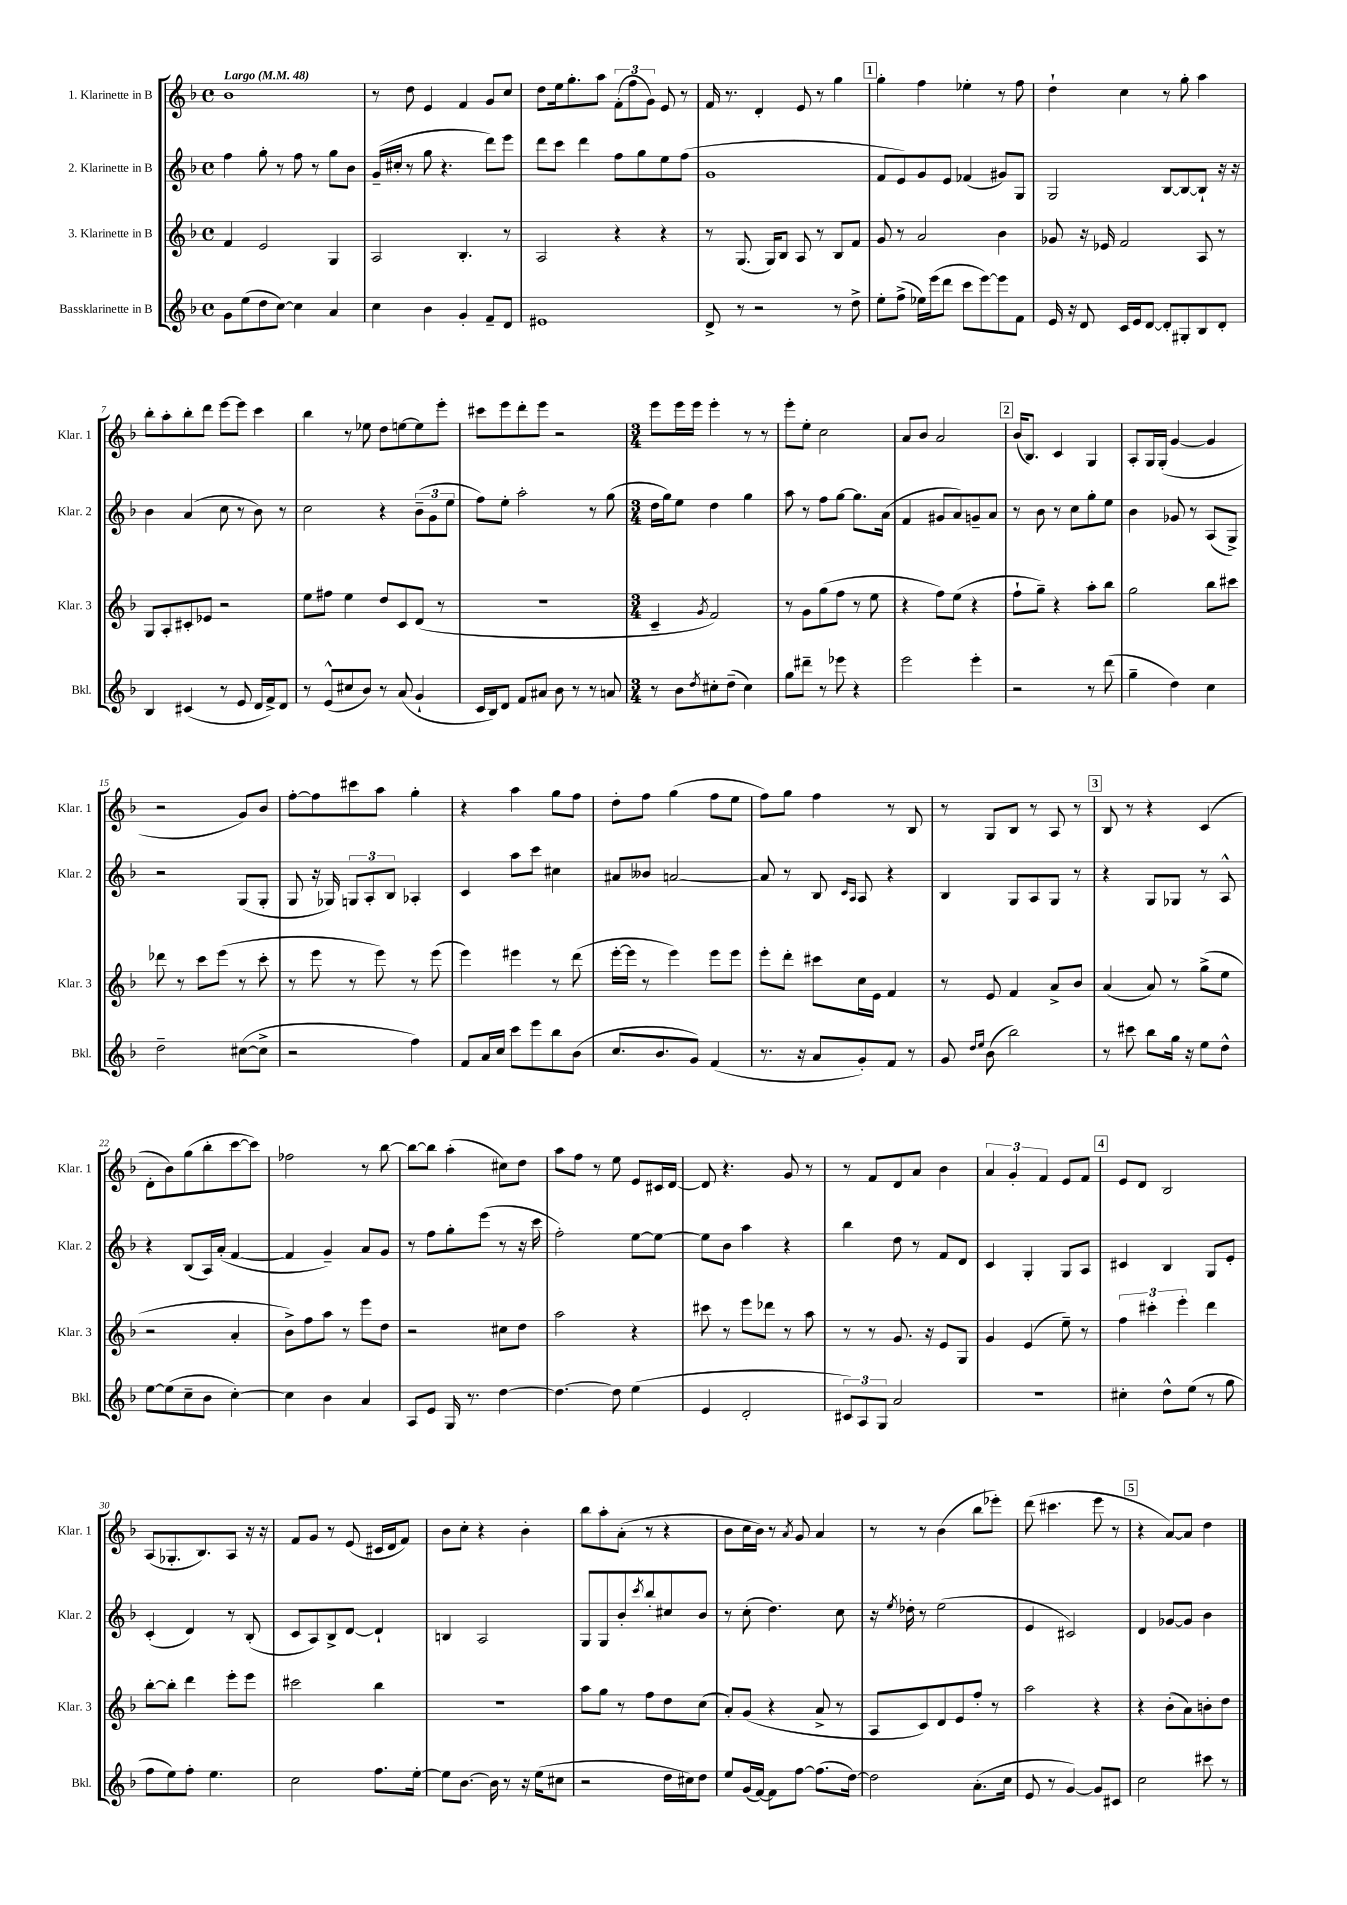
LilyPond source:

<<
\new StaffGroup <<
\new Staff = "s0" \with { instrumentName = "1. Klarinette in B" shortInstrumentName = "Klar. 1" } {
    \clef treble \key f \major \defaultTimeSignature \time 4/4 \tempo "Largo" 4 = 48
    bes'1 |
    r8 d''8 e'4 f'4 g'8 c''8 |
    d''8 e''16 g''8.-. a''8 \tuplet 3/2 { f'8-.( f''8 g'8) } e'8 r8 |
    f'16 r8. d'4-. e'8 r8 g''4 |
    \mark \markup { \box "1" } g''4-. f''4 ees''4-. r8 f''8 |
    d''4-! c''4 r8 g''8-. a''4 |
    bes''8-. a''8-. bes''8-. d'''8 e'''8~ e'''8 c'''4 |
    bes''4 r8 ees''8 d''8 e''8~ e''8 e'''8-. |
    cis'''8 e'''8 d'''8-. e'''8 r2 |
    \numericTimeSignature \time 3/4 e'''8 e'''16 e'''16 e'''4-. r8 r8 |
    e'''8-. e''8-. c''2 |
    a'8 bes'8 a'2 |
    \mark \markup { \box "2" } bes'16( bes8.) c'4 g4 |
    a8-. g16 g16-.( g'4~ g'4 |
    r2 g'8) bes'8 |
    f''8~-. f''8 cis'''8 a''8 g''4-. |
    r4 a''4 g''8 f''8 |
    d''8-. f''8 g''4( f''8 e''8 |
    f''8) g''8 f''4 r8 bes8 |
    r8 g8 bes8 r8 a8 r8 |
    \mark \markup { \box "3" } bes8 r8 r4 c'4( |
    d'8-. bes'8) g''8( bes''8-. c'''8~ c'''8) |
    fes''2 r8 bes''8~ |
    bes''8~ bes''8 a''4-.( cis''8) d''8 |
    a''8 f''8 r8 e''8 e'8 cis'16 d'16~ |
    d'8 r4. g'8 r8 |
    r8 f'8 d'8 a'8 bes'4 |
    \tuplet 3/2 { a'4 g'4-. f'4 } e'8 f'8 |
    \mark \markup { \box "4" } e'8 d'8 bes2 |
    a8( ges8.-. bes8.) a8 r16 r16 |
    f'8 g'8 r8 e'8( cis'16 d'16 f'8) |
    bes'8 c''8-. r4 bes'4-. |
    bes''8 a''8-. a'8-.( r8 r4 |
    bes'8 c''16 bes'16) r8 \acciaccatura { a'8 } g'8 a'4 |
    r8 r8 bes'4( bes''8 ees'''8-.) |
    d'''8( cis'''4. e'''8 r8 |
    \mark \markup { \box "5" } r4 a'8~) a'8 d''4 \bar "|." |
}
\new Staff = "s1" \with { instrumentName = "2. Klarinette in B" shortInstrumentName = "Klar. 2" } {
    \clef treble \key f \major \defaultTimeSignature \time 4/4
    f''4 g''8-. r8 f''8 r8 g''8 bes'8 |
    g'16--( cis''16-. r8 g''8 r4. d'''8) e'''8 |
    d'''8 c'''8 d'''4 f''8 g''8 e''8 f''8( |
    g'1 |
    \mark \markup { \box "1" } f'8 e'8) g'8 e'8 fes'4( gis'8) g8 |
    g2 bes8~ bes8~ bes8-! r16 r16 |
    bes'4 a'4( c''8 r8 bes'8) r8 |
    c''2 r4 \tuplet 3/2 { bes'8--( g'8 e''8 } |
    f''8) e''8-. a''2-. r8 g''8( |
    \numericTimeSignature \time 3/4 d''16 g''16) e''8 d''4 g''4 |
    a''8 r8 f''8 g''8~ g''8. a'16( |
    f'4 gis'8 a'8) g'8-- a'8 |
    \mark \markup { \box "2" } r8 bes'8 r8 c''8 g''8-. e''8 |
    bes'4 ges'8 r8 a8( g8->) |
    r2 g8( g8-. |
    g8 r16 ges16) \tuplet 3/2 { g8 a8-. bes8 } aes4-. |
    c'4 a''8 c'''8 cis''4 |
    ais'8 beses'8 a'2~ |
    a'8 r8 bes8 \grace { c'16 a16 } a8 r4 |
    bes4 g8 a8 g8 r8 |
    \mark \markup { \box "3" } r4 g8 ges8 r8 a8-^ |
    r4 bes8( a16) a'16-.( f'4~ |
    f'4 g'4--) a'8 g'8 |
    r8 f''8 g''8-. e'''8( r8 r16 c'''16 |
    f''2-.) e''8~ e''8~ |
    e''8 bes'8 a''4 r4 |
    bes''4 d''8 r8 f'8 d'8 |
    c'4 g4-. g8 a8 |
    \mark \markup { \box "4" } cis'4 bes4 g8 e'8-. |
    c'4-.( d'4) r8 bes8-.( |
    c'8 a8) bes8-> d'8~ d'4-! |
    b4 a2 |
    g8 g8 bes'8-. \acciaccatura { c'''8 } bes''8-. cis''8 bes'8 |
    r8 c''8-.( d''4.) c''8 |
    r16 \acciaccatura { e''8 } des''16-. r8 e''2( |
    e'4 cis'2) |
    \mark \markup { \box "5" } d'4 ges'8~ ges'8 bes'4 \bar "|." |
}
\new Staff = "s2" \with { instrumentName = "3. Klarinette in B" shortInstrumentName = "Klar. 3" } {
    \clef treble \key f \major \defaultTimeSignature \time 4/4
    f'4 e'2 g4 |
    a2 bes4.-. r8 |
    a2 r4 r4 |
    r8 g8.( g16) bes8 a8 r8 bes8 f'8 |
    \mark \markup { \box "1" } g'8 r8 a'2 bes'4 |
    ges'8 r16 ees'16 f'2 a8 r8 |
    g8 a8-. cis'8-. ees'8 r2 |
    e''8 fis''8 e''4 d''8 c'8 d'8( r8 |
    R1 |
    \numericTimeSignature \time 3/4 c'4-- \acciaccatura { g'8 } f'2) |
    r8 g'8 g''8( f''8 r8 e''8 |
    r4 f''8) e''8( r4 |
    \mark \markup { \box "2" } f''8-! g''8--) r4 a''8-. bes''8 |
    g''2 bes''8 cis'''8 |
    des'''8 r8 c'''8 e'''8( r8 c'''8-. |
    r8 e'''8 r8 e'''8) r8 e'''8( |
    e'''4) eis'''4 r8 d'''8( |
    e'''16~-. e'''16 r8 e'''4) e'''8 e'''8 |
    e'''8-. d'''8-. cis'''8 c''16 e'16 f'4 |
    r8 e'8 f'4 a'8-> bes'8 |
    \mark \markup { \box "3" } a'4( a'8) r8 g''8->( e''8 |
    r2 a'4-. |
    bes'8->) f''8 a''8 r8 e'''8 d''8 |
    r2 cis''8 d''8 |
    a''2 r4 |
    cis'''8 r8 e'''8 des'''8 r8 a''8 |
    r8 r8 g'8. r16 e'8 g8 |
    g'4 e'4( e''8--) r8 |
    \mark \markup { \box "4" } \tuplet 3/2 { f''4 cis'''4-. e'''4-. } d'''4 |
    bes''8~-. bes''8-. d'''4 e'''8-. e'''8 |
    cis'''2 bes''4 |
    R2. |
    a''8 g''8 r8 f''8 d''8 c''8( |
    a'8-.) g'8( r4 a'8-> r8 |
    a8 c'8) d'8 e'8 f''8-. r8 |
    a''2 r4 |
    \mark \markup { \box "5" } r4 bes'8-.( a'8) b'8-. d''8 \bar "|." |
}
\new Staff = "s3" \with { instrumentName = "Bassklarinette in B" shortInstrumentName = "Bkl." } {
    \clef treble \key f \major \defaultTimeSignature \time 4/4
    g'8 e''8( d''8 c''8~) c''4 a'4 |
    c''4 bes'4 g'4-. f'8-- d'8 |
    eis'1 |
    d'8-> r8 r2 r8 d''8-> |
    \mark \markup { \box "1" } e''8-. f''8->( ees''16) e'''16( d'''8 c'''8 e'''8~) e'''8 f'8 |
    e'16 r16 d'8 c'16 e'16 d'8~ d'8-. gis8-. bes8 d'8-. |
    bes4 cis'4( r8 e'8 d'16 f'16->) d'8 |
    r8 e'8-^( cis''8 bes'8) r8 a'8( g'4-! |
    c'16 bes16) d'8 f'8 ais'8 bes'8 r8 r8 a'8 |
    \numericTimeSignature \time 3/4 r8 bes'8 \acciaccatura { d''8 } cis''8-. d''8--( cis''4) |
    g''8 dis'''8-- r8 ees'''8 r4 |
    e'''2 e'''4-. |
    \mark \markup { \box "2" } r2 r8 d'''8( |
    g''4-- d''4) c''4 |
    d''2-- cis''8~( cis''8-> |
    r2 f''4) |
    f'8 a'16 c''16 c'''8 e'''8 bes''8 bes'8( |
    c''8. bes'8. g'8) f'4( |
    r8. r16 a'8 g'8-.) f'8 r8 |
    g'8 \grace { d''16 e''16 } bes'8( bes''2) |
    \mark \markup { \box "3" } r8 cis'''8 bes''8 g''16 r16 e''8 d''8-^ |
    e''8~ e''8( c''8-- bes'8 c''4~-.) |
    c''4 bes'4 a'4 |
    a8 e'8 g16 r8. d''4~ |
    d''4.~ d''8 e''4( |
    e'4 d'2-. |
    \tuplet 3/2 { cis'8) a8 g8 } a'2 |
    R2. |
    \mark \markup { \box "4" } cis''4-. d''8-^ e''8( r8 g''8 |
    f''8 e''8) f''8-. e''4. |
    c''2 f''8. e''16~-. |
    e''8 bes'8.~ bes'16 r8 r16 e''16( cis''8 |
    r2 d''16 cis''16) d''8 |
    e''8 g'16( f'16~) f'8 f''8~ f''8.( d''16~) |
    d''2 a'8.-.( c''16 |
    e'8 r8 g'4~) g'8 cis'8 |
    \mark \markup { \box "5" } c''2 cis'''8 r8 \bar "|." |
}
>>
>>
